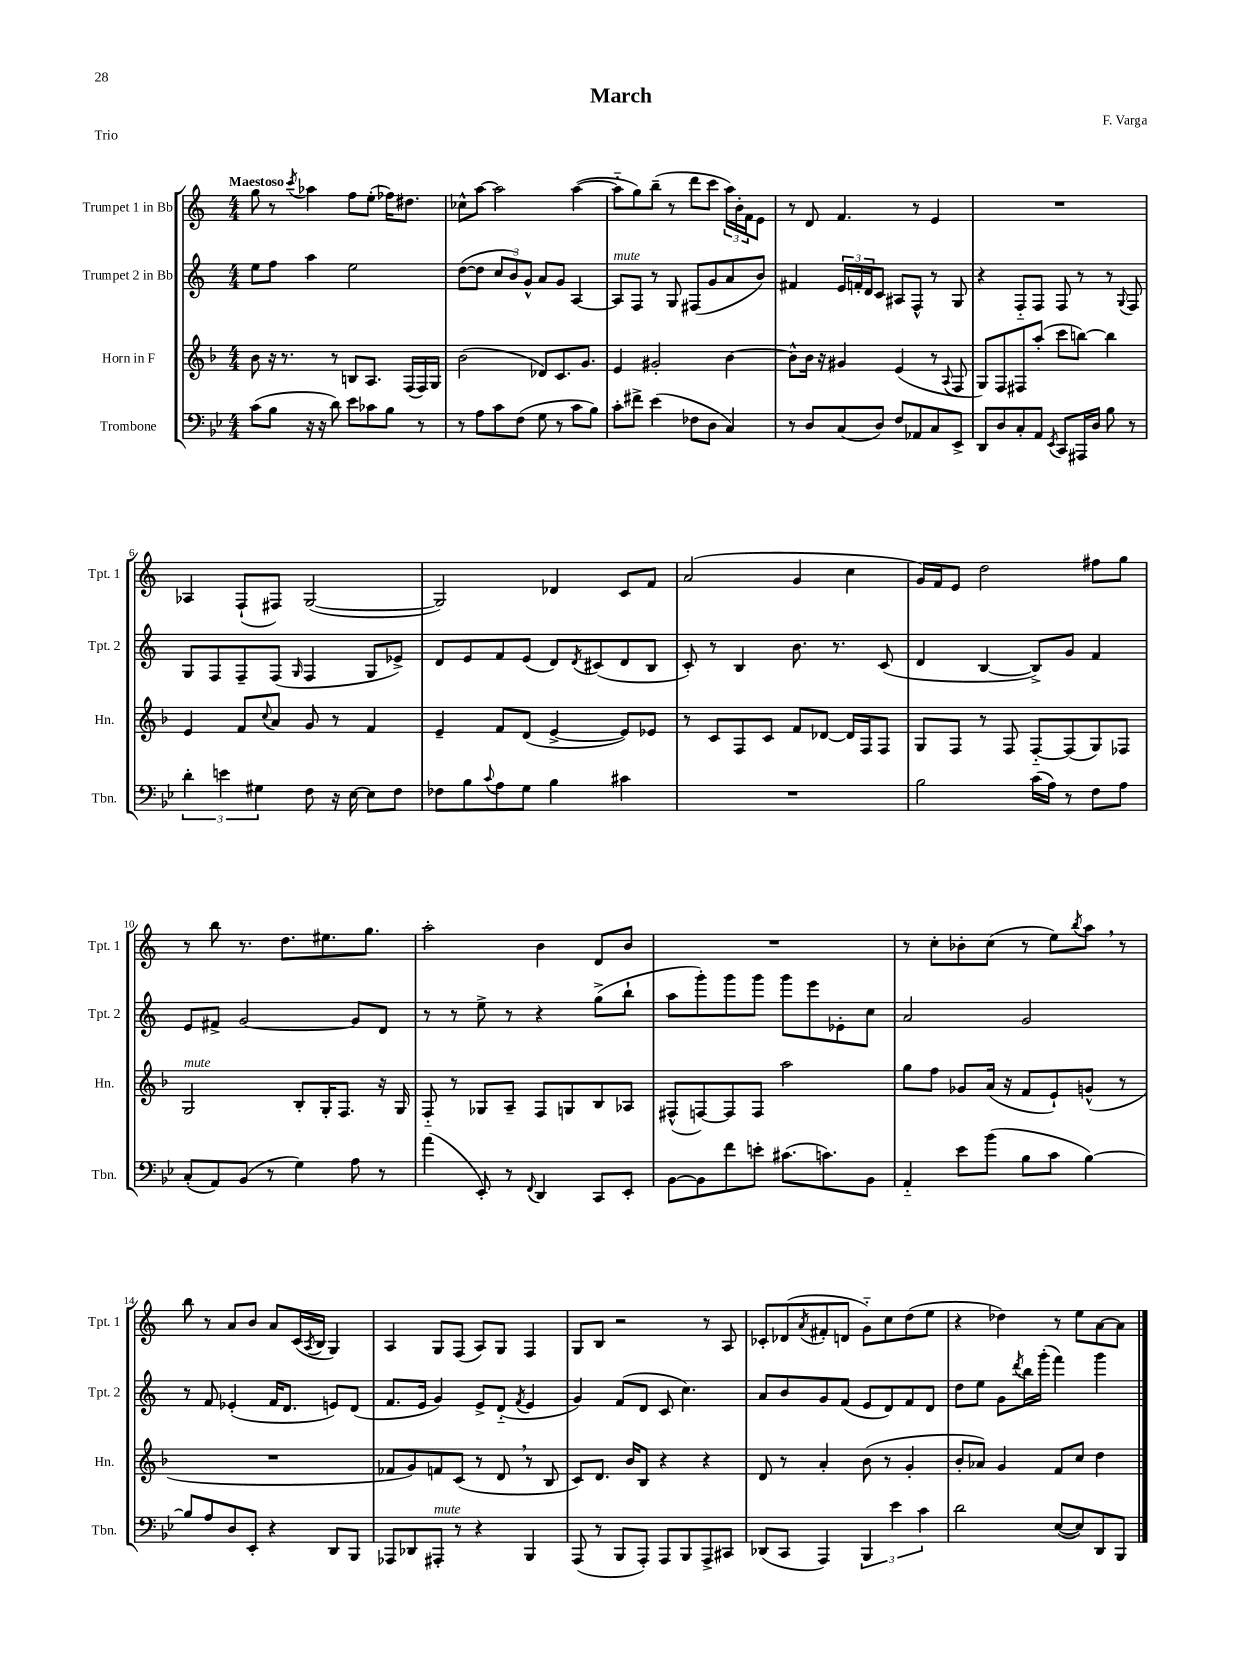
\header { title = "March" composer = "F. Varga" piece = "Trio" }
<<
\new StaffGroup <<
\new Staff = "s0" \with { instrumentName = "Trumpet 1 in Bb" shortInstrumentName = "Tpt. 1" } {
    \clef treble \key c \major \numericTimeSignature \time 4/4 \tempo "Maestoso"
    g''8 r8 \acciaccatura { c'''8 } aes''4 f''8 e''8-.( fes''16) dis''8. |
    ces''8-^ a''8~ a''2 a''4~( |
    a''8-_ g''8) b''8--( r8 d'''8 c'''8 \tuplet 3/2 { a''16) b'16-. f'16 } e'8 |
    r8 d'8 f'4. r8 e'4 |
    R1 |
    aes4 f8-!( fis8) g2~( |
    g2) des'4 c'8 f'8 |
    a'2( g'4 c''4 |
    g'16) f'16 e'8 d''2 fis''8 g''8 |
    r8 b''8 r8. d''8. eis''8. g''8. |
    a''2-. b'4 d'8 b'8 |
    R1 |
    r8 c''8-. bes'8-. c''8( r8 e''8) \acciaccatura { b''8 } a''8 \breathe r8 |
    b''8 r8 a'8 b'8 a'8 c'16( \acciaccatura { a8 } b16 g4) |
    a4 g8 f8( a8) g8 f4 |
    g8 b8 r2 r8 a8 |
    ces'8-. des'8( \acciaccatura { a'8 } fis'8-. d'8 g'8-_) c''8 d''8( e''8 |
    r4 des''4) r8 e''8 a'8~ a'8 \bar "|." |
}
\new Staff = "s1" \with { instrumentName = "Trumpet 2 in Bb" shortInstrumentName = "Tpt. 2" } {
    \clef treble \key c \major \numericTimeSignature \time 4/4
    e''8 f''8 a''4 e''2 |
    d''8~( d''8 \tuplet 3/2 { c''8 b'8) g'8-^ } a'8 g'8 a4~ |
    a8^\markup { \italic "mute" } f8 r8 g8 fis8( g'8 a'8 b'8) |
    fis'4 \tuplet 3/2 { e'16 f'16-. d'16 } c'8 ais8 f8-^ r8 g8 |
    r4 f8-_ f8 f8 r8 r8 \appoggiatura { g8 } f8 |
    g8 f8 f8-- f8( \grace { g16 } f4 g8 ees'8->) |
    d'8 e'8 f'8 e'8( d'8) \acciaccatura { d'8 } cis'8( d'8 b8 |
    c'8-.) r8 b4 b'8. r8. c'8( |
    d'4 b4~ b8->) g'8 f'4 |
    e'8 fis'8-> g'2~ g'8 d'8 |
    r8 r8 e''8-> r8 r4 g''8->( b''8-! |
    a''8 g'''8-.) g'''8 g'''8 g'''8 e'''8 ees'8-. c''8 |
    a'2 g'2 |
    r8 f'8 ees'4-.( f'16 d'8. e'8) d'8( |
    f'8. e'16 g'4) e'8-> d'8-_( \acciaccatura { f'8 } e'4 |
    g'4) f'8( d'8 c'8 c''4.) |
    a'8 b'8 g'8 f'8( e'8 d'8) f'8 d'8 |
    d''8 e''8 g'8 \acciaccatura { d'''8 } b''16 g'''16-.( f'''4) g'''4 \bar "|." |
}
\new Staff = "s2" \with { instrumentName = "Horn in F" shortInstrumentName = "Hn." } {
    \clef treble \key f \major \numericTimeSignature \time 4/4
    bes'8 r16 r8. r8 b8 a8. f16( f16) g16 |
    bes'2( des'8) c'8. g'8. |
    e'4 gis'2-. bes'4~ |
    bes'8-^ bes'16 r16 gis'4 e'4( r8 \appoggiatura { a8 } f8 |
    g8) f8 fis8 a''8-.( c'''8 b''8~) b''4 |
    e'4 f'8 \appoggiatura { c''8 } a'8 g'8 r8 f'4 |
    e'4-- f'8 d'8( e'4~-> e'8) ees'8 |
    r8 c'8 f8 c'8 f'8 des'8~ des'16 f16 f8 |
    g8 f8 r8 f8 f8~-_ f8( g8) fes8 |
    g2^\markup { \italic "mute" } bes8-. g16-. f8. r16 g16 |
    f8-_ r8 ges8 a8-- f8 g8 bes8 aes8 |
    fis8-^( f8~) f8 f8 a''2 |
    g''8 f''8 ges'8 a'16( r16 f'8 e'8-!) g'8-^( r8 |
    R1 |
    fes'8 g'8) f'8 c'8( r8 d'8 \breathe r8 bes8 |
    c'8) d'8. bes'16 bes8 r4 r4 |
    d'8 r8 a'4-. bes'8( r8 g'4-. |
    bes'8-. aes'8) g'4 f'8 c''8 d''4 \bar "|." |
}
\new Staff = "s3" \with { instrumentName = "Trombone" shortInstrumentName = "Tbn." } {
    \clef bass \key bes \major \numericTimeSignature \time 4/4
    c'8( bes8 r16 r16 d'8) ees'8 ces'8 bes8 r8 |
    r8 a8 c'8 f8( g8 r8 c'8 bes8) |
    c'8-. fis'8-> ees'4( fes8 d8 c4) |
    r8 d8 c8( d8) f8 aes,8 c8 ees,8-> |
    d,8 d8 c8-. a,8 \acciaccatura { ees,8 } c,8 ais,,16 d16 bes8 r8 |
    \tuplet 3/2 { d'4-. e'4 gis4 } f8 r16 ees16~ ees8 f8 |
    fes8 bes8 \appoggiatura { c'8 } a8 g8 bes4 cis'4 |
    R1 |
    bes2 c'16( a16) r8 f8 a8 |
    c8-.( a,8) bes,8( r8 g4) a8 r8 |
    a'4( ees,8-.) r8 \appoggiatura { f,8 } d,4 c,8 ees,8-. |
    bes,8~ bes,8 f'8 e'8-. cis'8.( c'8.) bes,8 |
    a,4-_ ees'8 bes'8( bes8 c'8 bes4~) |
    bes8 a8 d8 ees,8-. r4 d,8 bes,,8 |
    aes,,8 des,8 ais,,8-.^\markup { \italic "mute" } r8 r4 bes,,4 |
    a,,8( r8 bes,,8 a,,8-.) a,,8 bes,,8 a,,8-> cis,8 |
    des,8( c,8 a,,4) \tuplet 3/2 { bes,,4 ees'4 c'4 } |
    d'2 ees8~( ees8) d,8 bes,,8 \bar "|." |
}
>>
>>
